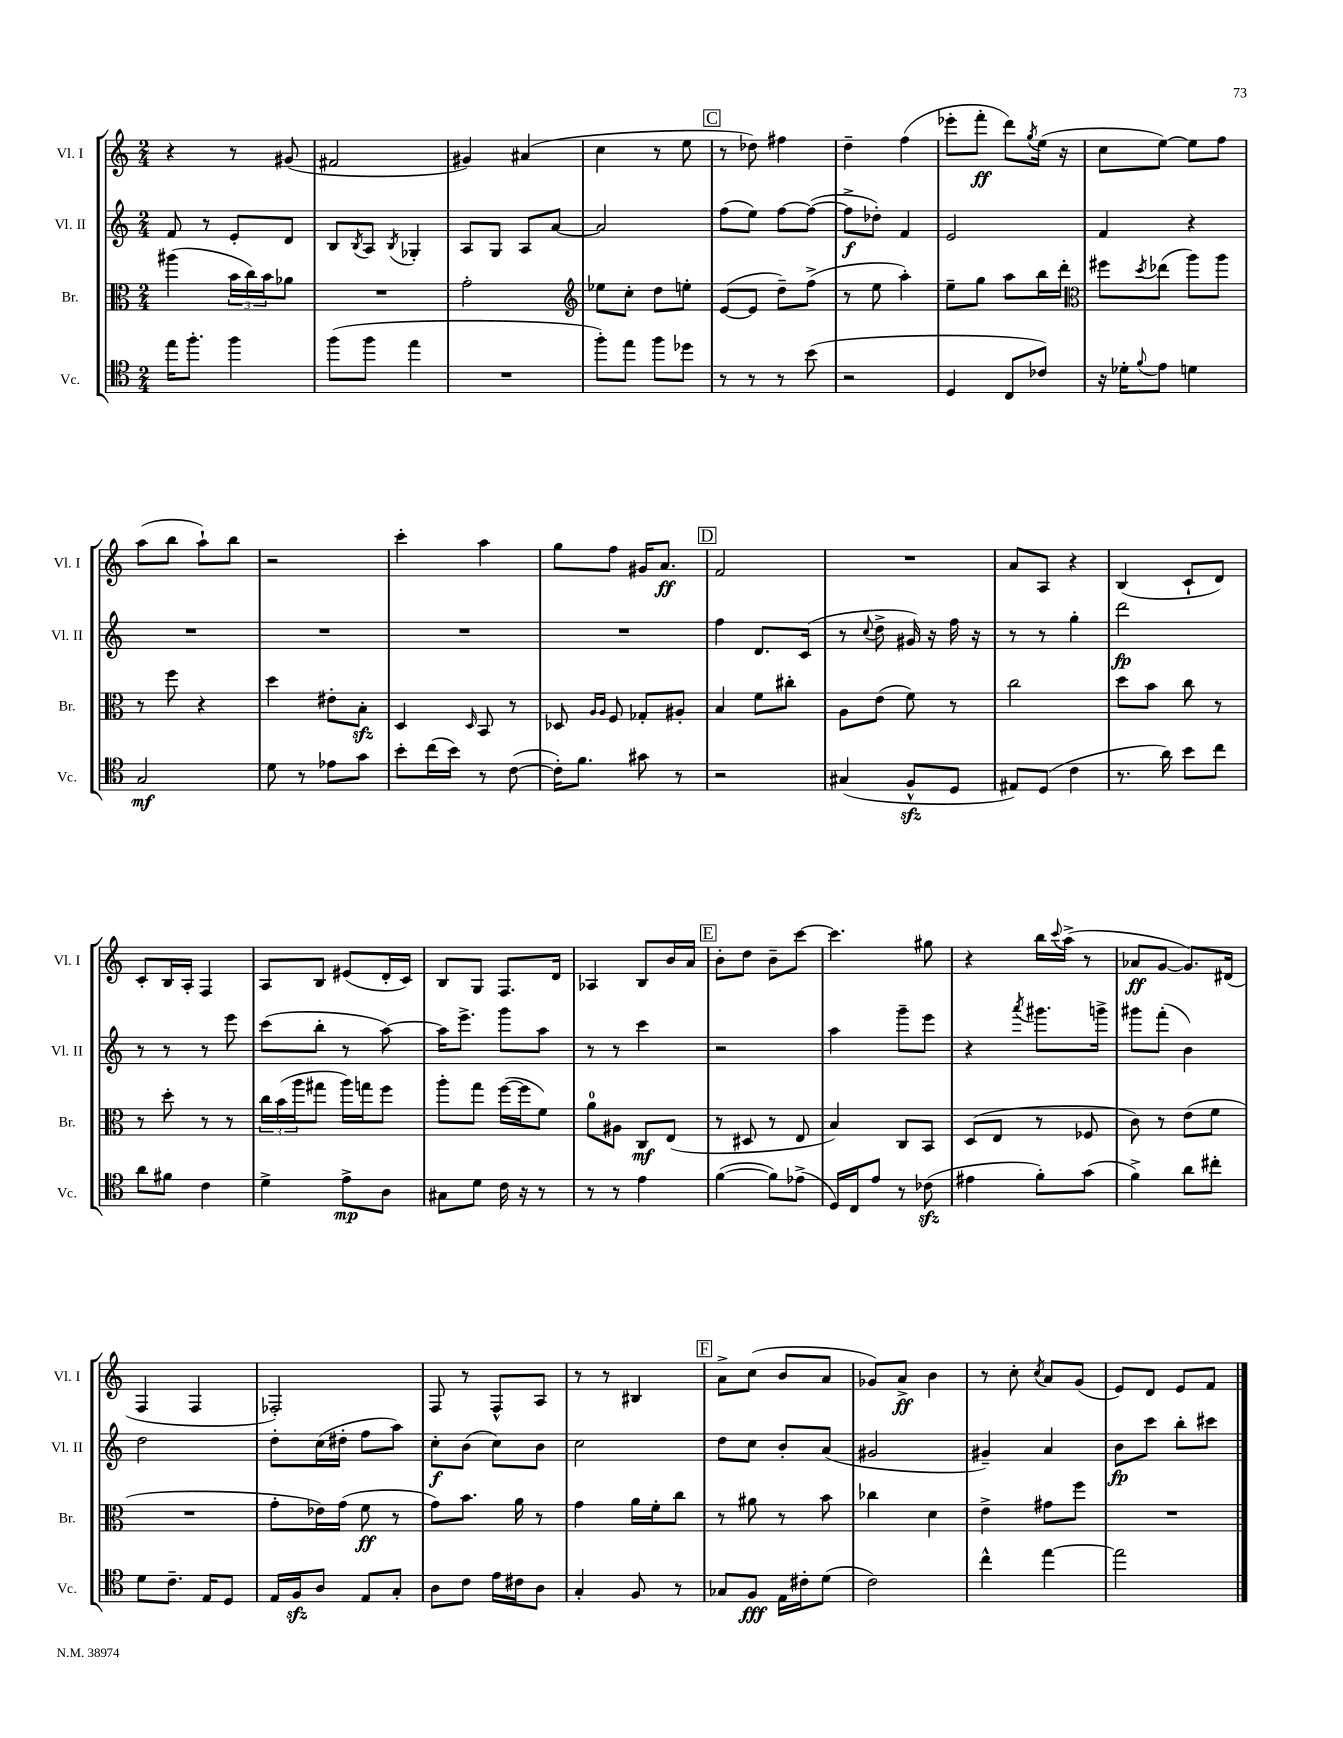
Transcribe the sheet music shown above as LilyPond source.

<<
\new StaffGroup <<
\new Staff = "s0" \with { instrumentName = "Vl. I" shortInstrumentName = "Vl. I" } {
    \clef treble \key c \major \numericTimeSignature \time 2/4
    r4 r8 gis'8( |
    fis'2 |
    gis'4) ais'4( |
    c''4 r8 e''8 |
    \mark \markup { \box "C" } r8 des''8) fis''4 |
    d''4-- f''4( |
    ees'''8-. f'''8-.\ff d'''8) \acciaccatura { g''8 } e''16( r16 |
    c''8 e''8~) e''8 f''8 |
    a''8( b''8 a''8-!) b''8 |
    r2 |
    c'''4-. a''4 |
    g''8 f''8 gis'16 a'8.\ff |
    \mark \markup { \box "D" } f'2 |
    R2 |
    a'8 a8 r4 |
    b4( c'8-! d'8) |
    c'8-. b16 a16-. f4 |
    a8 b8 eis'8( d'16-. c'16) |
    b8 g8 f8. d'16 |
    aes4 b8 b'16 a'16 |
    \mark \markup { \box "E" } b'8-. d''8 b'8-- c'''8~ |
    c'''4. gis''8 |
    r4 b''16 \appoggiatura { c'''8 } a''16->( r8 |
    aes'8\ff g'8~ g'8.) dis'16( |
    f4 f4 |
    fes2-.) |
    f8 r8 f8-^ a8 |
    r8 r8 bis4 |
    \mark \markup { \box "F" } a'8-> c''8( b'8 a'8 |
    ges'8) a'8->\ff b'4 |
    r8 c''8-. \acciaccatura { c''8 } a'8 g'8( |
    e'8) d'8 e'8 f'8 \bar "|." |
}
\new Staff = "s1" \with { instrumentName = "Vl. II" shortInstrumentName = "Vl. II" } {
    \clef treble \key c \major \numericTimeSignature \time 2/4
    f'8 r8 e'8-. d'8 |
    b8 \acciaccatura { b8 } a8 \acciaccatura { b8 } ges4-. |
    a8 g8 a8 a'8~ |
    a'2 |
    \mark \markup { \box "C" } f''8( e''8) f''8~ f''8~( |
    f''8->\f des''8-.) f'4 |
    e'2 |
    f'4 r4 |
    R2 |
    R2 |
    R2 |
    R2 |
    \mark \markup { \box "D" } f''4 d'8. c'16( |
    r8 \appoggiatura { c''8 } d''8-> gis'16) r16 f''16 r16 |
    r8 r8 g''4-. |
    d'''2\fp |
    r8 r8 r8 e'''8 |
    c'''8( b''8-. r8 a''8~) |
    a''16 e'''8.-> g'''8 a''8 |
    r8 r8 c'''4 |
    \mark \markup { \box "E" } r2 |
    a''4 g'''8-- e'''8 |
    r4 \acciaccatura { a'''8 } gis'''8. g'''16-> |
    gis'''8 f'''8-.( b'4) |
    d''2 |
    d''8-. c''16( dis''16-. f''8 a''8) |
    c''8-.\f b'8( c''8) b'8 |
    c''2 |
    \mark \markup { \box "F" } d''8 c''8 b'8-. a'8( |
    gis'2 |
    gis'4--) a'4 |
    b'8\fp c'''8 b''8-. cis'''8 \bar "|." |
}
\new Staff = "s2" \with { instrumentName = "Br." shortInstrumentName = "Br." } {
    \clef alto \key c \major \numericTimeSignature \time 2/4
    ais''4( \tuplet 3/2 { b'16 c''16) b'16 } aes'8 |
    R2 |
    g'2-. |
    \clef treble ees''8 c''8-. d''8 e''8-. |
    \mark \markup { \box "C" } e'8~( e'8 d''8--) f''8->( |
    r8 e''8 a''4-.) |
    e''8-- g''8 a''8 b''16 d'''16-. |
    \clef alto fis''8 \acciaccatura { d''8 } ees''8( a''8) a''8 |
    r8 f''8 r4 |
    d''4 eis'8-. b8-.\sfz |
    d4 \grace { d16 } b,8 r8 |
    des8 \grace { a16 a16 } f8 ges8-. ais8-. |
    \mark \markup { \box "D" } b4 f'8 cis''8-. |
    a8 e'8( f'8) r8 |
    c''2 |
    d''8 b'8 c''8 r8 |
    r8 d''8-. r8 r8 |
    \tuplet 3/2 { c''16 b'16( a''16 } gis''8 a''16) g''16 f''8 |
    a''8-. g''8 f''16~( f''16 f'8) |
    a'8-0 ais8 c8\mf e8( |
    \mark \markup { \box "E" } r8 dis8 r8 e8 |
    b4) c8 b,8 |
    d8( e8 r8 fes8 |
    c'8) r8 e'8( f'8 |
    R2 |
    g'8-. ees'16) g'16( f'8\ff r8 |
    g'8) b'8. a'16 r8 |
    g'4 a'16 f'16-. c''8 |
    \mark \markup { \box "F" } r8 ais'8 r8 b'8 |
    ces''4 d'4 |
    e'4-> gis'8 f''8 |
    R2 \bar "|." |
}
\new Staff = "s3" \with { instrumentName = "Vc." shortInstrumentName = "Vc." } {
    \clef tenor \key c \major \numericTimeSignature \time 2/4
    e''16 f''8.-. f''4 |
    f''8( f''8 e''4 |
    R2 |
    f''8-.) e''8 f''8 des''8 |
    \mark \markup { \box "C" } r8 r8 r8 b'8( |
    r2 |
    d4 c8 ces'8) |
    r16 des'16-. \appoggiatura { f'8 } e'8 d'4 |
    g2\mf |
    d'8 r8 ees'8 g'8 |
    b'8-. c''16( b'16) r8 c'8~( |
    c'16-.) f'8. gis'8 r8 |
    \mark \markup { \box "D" } r2 |
    gis4( f8-^\sfz d8 |
    eis8) d8( c'4 |
    r8. a'16) b'8 c''8 |
    a'8 fis'8 c'4 |
    d'4-> e'8->\mp a8 |
    gis8 d'8 c'16 r16 r8 |
    r8 r8 e'4 |
    \mark \markup { \box "E" } f'4~( f'8) ees'8->( |
    d16) c16 e'8 r8 ces'8\sfz( |
    eis'4 f'8-.) g'8( |
    f'4->) a'8 cis''8-. |
    d'8 c'8.-- e16 d8 |
    e16 f16\sfz a8 e8 g8-. |
    a8 c'8 e'16 cis'16 a8 |
    g4-. f8 r8 |
    \mark \markup { \box "F" } ges8 f8\fff e16 cis'16-. d'8( |
    c'2) |
    c''4-^ e''4~ |
    e''2 \bar "|." |
}
>>
>>
\layout { \context { \Score \remove "Bar_number_engraver" } }
